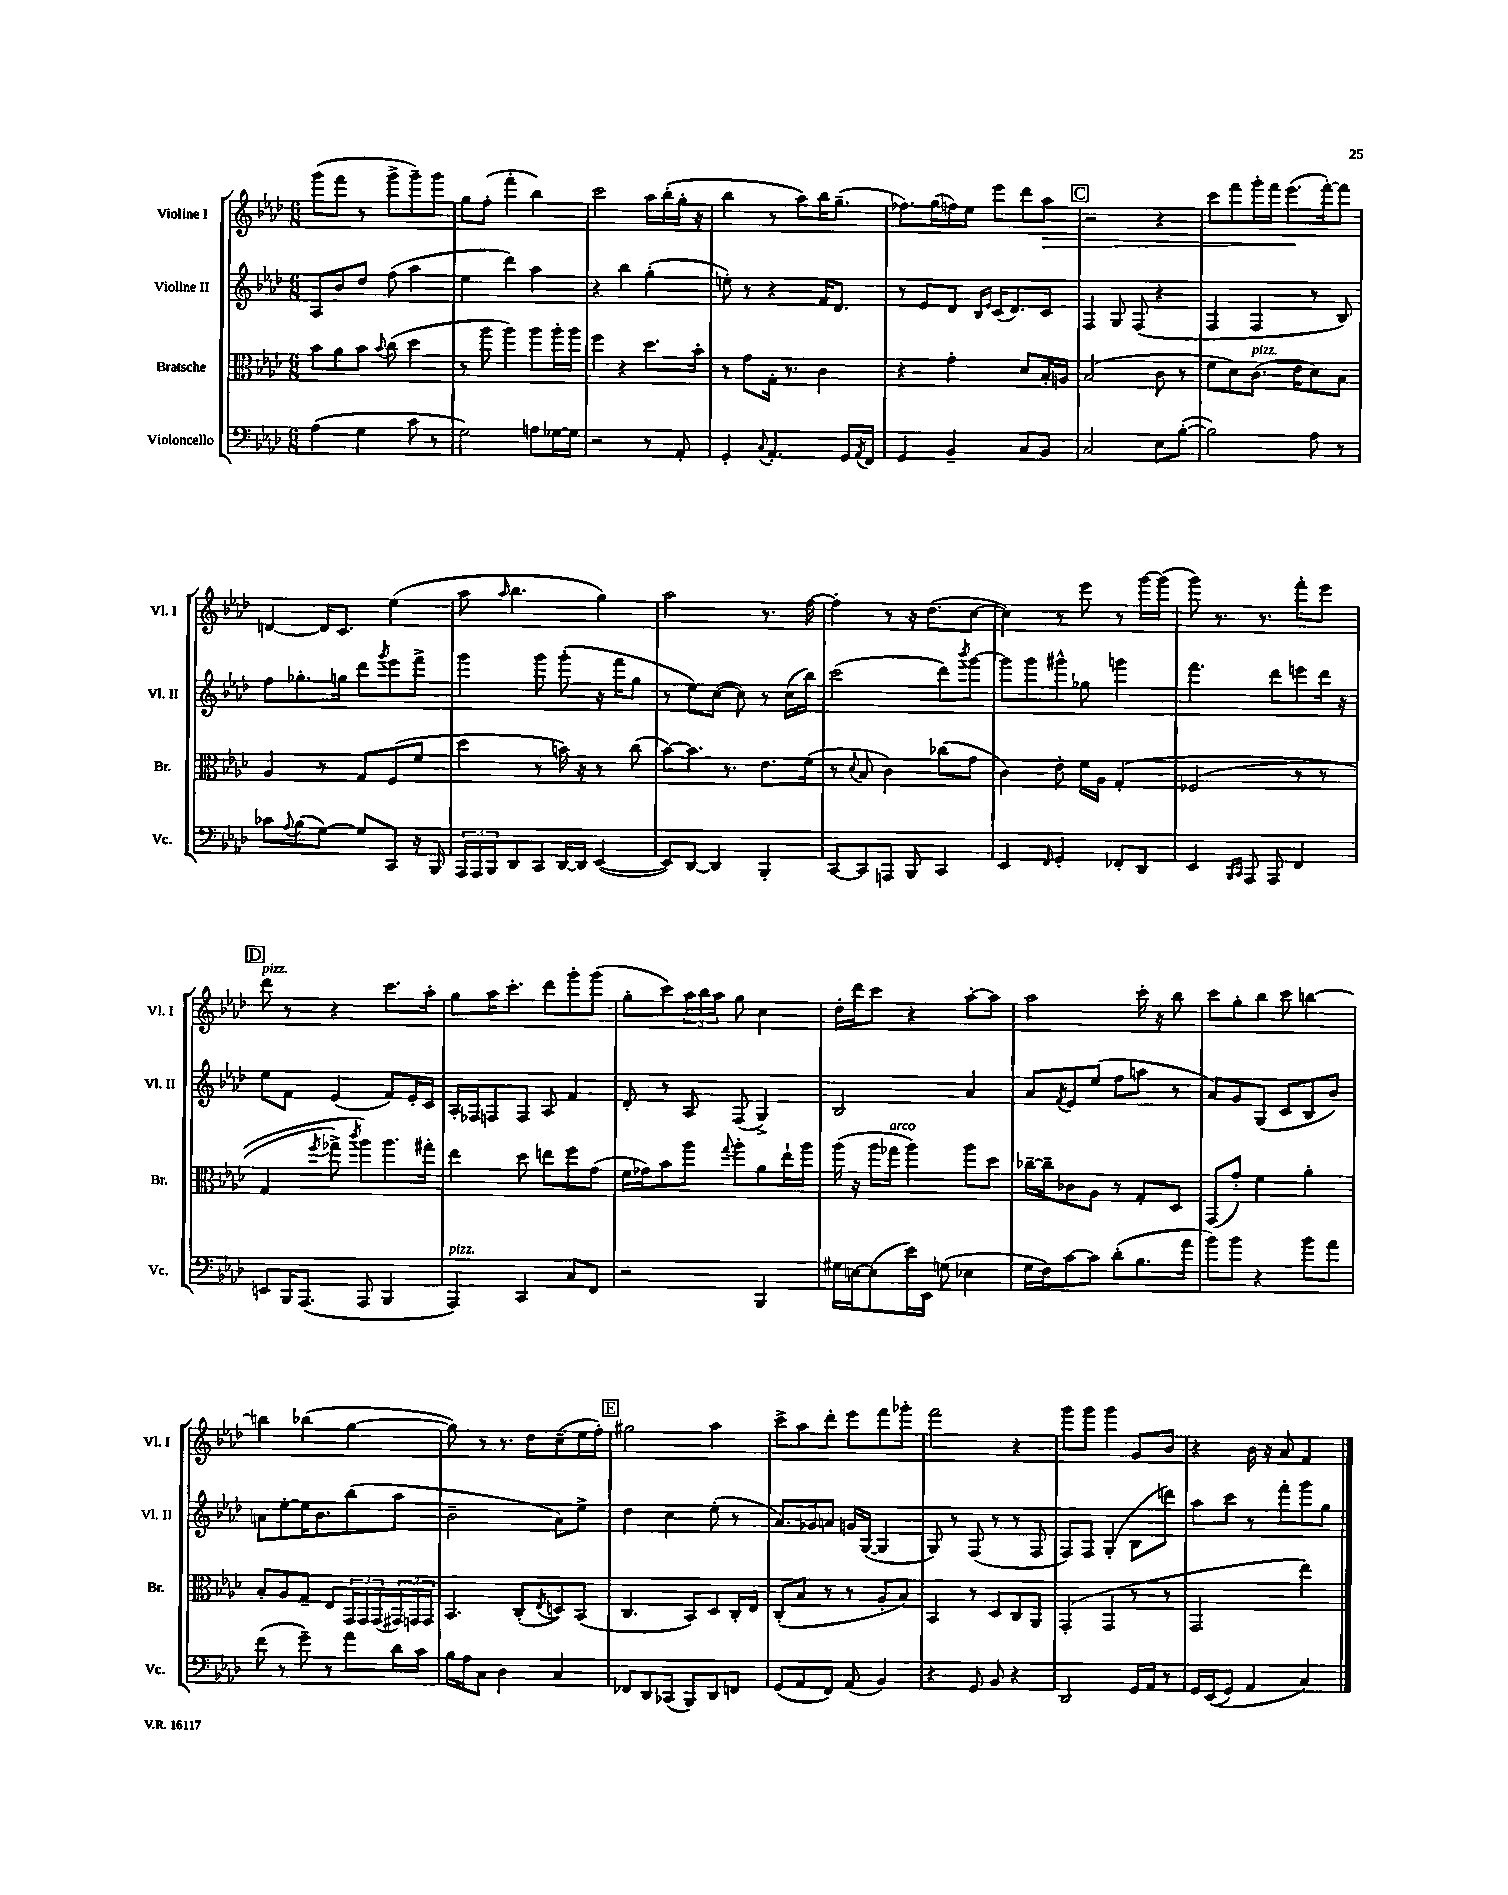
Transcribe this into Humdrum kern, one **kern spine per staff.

**kern	**kern	**kern	**kern	**dynam
*part4	*part3	*part2	*part1	*part1
*staff4	*staff3	*staff2	*staff1	*staff1
*I"Violoncello	*I"Bratsche	*I"Violine II	*I"Violine I	*
*I'Vc.	*I'Br.	*I'Vl. II	*I'Vl. I	*
*clefF4	*clefC3	*clefG2	*clefG2	*
*k[b-e-a-d-]	*k[b-e-a-d-]	*k[b-e-a-d-]	*k[b-e-a-d-]	*
*M6/8	*M6/8	*M6/8	*M6/8	*
=80	=80	=80	=80	=80
(4A-\	8b-\L	8A-/L	(8ggg\L	.
.	8a-\	8b-/	8fff\J	.
4G\	8b-\J	8dd-/J	8r	.
.	8qqb-/	.	.	.
.	(8cc\	(8ff\	8ggg^\L	.
8c\	4dd-\	4aa-\	8ggg~\)	.
8r	.	.	8ggg\J	.
=81	=81	=81	=81	=81
2G\)	8r	4ee-\	8gg\L	.
.	8aa-\	.	(8ff'\J	.
.	4aa-\)	4ddd-\)	4fff'\	.
8An\L	8aa-\L	4aa-\	4bb-\)	.
[16G-X\L	16aa-'\L	.	.	.
16G-\JJ]	16aa-\JJ	.	.	.
=82	=82	=82	=82	=82
2r	4ff\	4r	2ccc\	.
.	4r	4bb-\	.	.
8r	8.dd-\L	(4gg'\	16aa-\LL	.
.	.	.	(16bb-'\	.
8AA-'/	.	.	16gg'\JJ	.
.	16b-'\Jk	.	16r	.
=83	=83	=83	=83	=83
4GG'/	8r	8een'\)	4bb-\	.
.	8g\L	8r	.	.
8qqC/	.	.	.	.
4.AA-'/	16G'\Jk	4r	8r	.
.	8.r	.	.	.
.	.	.	8aa-\L)	.
.	4c\	16f/KL	16bb-\K	.
.	.	8.d-/J	(8.gg~\J	.
16GG/LL	.	.	.	.
8qAA-/	.	.	.	.
16FF/JJ	.	.	.	.
=84	=84	=84	=84	=84
4GG/	4r	8r	8.ff-X\L)	.
.	.	8e-/L	.	.
.	.	.	(16gg\L	.
4BB-~/	4g'\	8d-/J	16ffn\)	.
.	.	.	16ee-\JJ	.
.	.	16qqB-/LL	.	.
.	.	16qqe-/JJ	.	.
.	.	(16c/KL	8eee-\L	.
.	.	8.d-/)	.	.
8C/L	8d-/L	.	8ddd-\	.
!	!	!	!	!LO:HP:b
8BB-/J	16B-'/L	8c/J	8aa-\J	>
.	16An/JJ	.	.	.
!!LO:REH:place=s1:t=C
=85	=85	=85	=85	=85
2C/	(2B-/	4F/	2r	.
.	.	8G/	.	.
.	.	(8F/	.	.
8E-\L	8c\	4r	4r	.
([8B-'\J	8r	.	.	.
=86	=86	=86	=86	=86
2B-\])	8f\L	4F/	8ccc\L	.
.	8d-\)	.	8fff\	.
!	!LO:TX:a:i:t=pizz.	!	!	!
.	(8.c\J	4F/	16ggg'\L	.
.	.	.	16fff\JJ	.
.	.	.	(8.eee-\L	.
.	16e-\KL	.	.	.
8A-\	8d-\)	8r	.	.
.	.	.	[16fff'\k)	]
8r	8B-\J	8B-/)	8fff\J]	.
!!LO:LB:g=z
=87	=87	=87	=87	=87
8c-X\L	4A-/	8ff\L	[4dn/	.
8qqA-/	.	.	.	.
(8B-\	.	8.gg-X'\	.	.
[8G\J)	8r	.	16d/KL]	.
.	.	16ggn\Jk	8.c/J	.
8G/L]	8G/L	8ddd-\L	.	.
.	.	8qggg/	.	.
8CC/J	(8F/	8eee-\	(4ee-\	.
16r	8f/J	8fff^\J	.	.
16BBB-/	.	.	.	.
=88	=88	=88	=88	=88
24AAA-/LL	4dd-\	4ggg\	8aa-\	.
24AAA-/	.	.	.	.
24BBB-/J	.	.	.	.
.	.	.	16qqaa-/	.
8DD-/	.	.	4.bb-\	.
8CC/J	8r	8ggg\	.	.
[16DD-/LL	16bn\)	(8ggg'\	.	.
16DD-/JJ]	16r	.	.	.
([4EE-/	8r	16r	4gg\)	.
.	.	16fff\KL	.	.
.	(8cc\	8gg\J	.	.
=89	=89	=89	=89	=89
8EE-/L])	[8b-\L)	8r	2aa-\	.
[8DD-/J	8.b-\J]	8ee-\L)	.	.
4DD-/]	.	([8cc\J	.	.
.	8.r	.	.	.
.	.	8cc\])	.	.
4BBB-'/	8.e-\L	8r	8.r	.
.	.	(16cc\LL	.	.
.	(16f\Jk	16bb-\JJ)	[16ff\	.
=90	=90	=90	=90	=90
[8CC/L	8r	(2ccc\	4ff'\]	.
.	8qqd-/	.	.	.
8CC/]	8B-/	.	.	.
8AAAn/J	4c\)	.	8r	.
8BBB-/	.	.	16r	.
.	.	.	(8.dd-\L	.
4CC/	(8cc-X\L	8ddd-\L)	.	.
.	.	8qbbb-/	.	.
.	8g\J	[8ggg\J	[8cc\J	.
=91	=91	=91	=91	=91
4EE-/	4c\)	8ggg\L]	4cc\])	.
.	.	8ggg\	.	.
16qqFF/	.	.	.	.
4GG'/	8e-'\	8ggg#X^^\J	8r	.
.	16f\LL	8gg-X\	8eee-\	.
.	16A-\JJ	.	.	.
8FF-X'/L	(4G'/	4gggn\	8r	.
8DD-/J	.	.	[16ggg\LL	.
.	.	.	(16ggg\JJ]	.
=92	=92	=92	=92	=92
4EE-/	(2F-X/	4.fff\	8ggg\)	.
.	.	.	8.r	.
16qqBBB-/LL	.	.	.	.
16qqCC/JJ	.	.	.	.
8AAA-/	.	.	.	.
.	.	.	8.r	.
8AAA-/	.	8ddd-\L	.	.
4FF/	8r	8eeen\	8fff'\L	.
.	8r	16ddd-\Jk	8eee-\J	.
.	.	16r	.	.
!!LO:LB:g=z
!!LO:REH:place=s1:t=D
=93	=93	=93	=93	=93
!	!	!	!LO:TX:a:i:t=pizz.	!
8EEn/L	4G/	8ee-\L	8ddd-\	.
16BBB-/K	.	8f\J	8r	.
(8.AAA-/J	.	.	.	.
.	8qff/	.	.	.
.	8gg-X^\)	(4e-/	4r	.
.	8qccc/	.	.	.
8AAA-/	8aa-\L)	.	.	.
4BBB-/	8.aa-\	8f/L)	8.ccc\L	.
.	.	16e-'/L	.	.
.	16gg#X'\Jk	16c/JJ	16aa-'\Jk	.
=94	=94	=94	=94	=94
!LO:TX:a:i:t=pizz.	!	!	!	!
4AAA-/)	4ee-\	16A-'/LL	8gg\L	.
.	.	16F-X/J	.	.
.	.	8Fn/	16aa-\K	.
.	.	.	8.ccc'\J	.
4CC/	8dd-\	8F/J	.	.
.	8een\L	8A-/	8ddd-\L	.
8C/L	8ff\	4f/	8ggg'\	.
8FF/J	(8g\J	.	(8ggg\J	.
=95	=95	=95	=95	=95
2r	16f\LL	8d-'/	8gg'\L	.
.	16g-X\J)	.	.	.
.	8b-\	8r	8ccc\)	.
.	8aa-\J	8A-/	24aa-\L	.
.	.	.	24bb-\	.
.	.	.	24aa-\JJ	.
.	8qqgg/	.	.	.
.	8aa-'\L	(8F/	8gg\	.
4BBB-/	8a-\	4G^/)	4cc\	.
.	16ee-`\L	.	.	.
.	16aa-\JJ	.	.	.
=96	=96	=96	=96	=96
16G#X\LL	(16aa-\	2B-/	16dd-'\LL	.
[16En\J	16r	.	16ddd-\J	.
(8E\]	16aa-\LL	.	8ccc\J	.
!	!LO:TX:a:i:t=arco	!	!	!
.	16gg-X\JJ	.	.	.
16e-\L)	4aa-\)	.	4r	.
16EE-\JJ	.	.	.	.
(8Gn\	.	.	.	.
4E-X\	8aa-\L	4a-/	[8aa-'\L	.
.	8dd-\J	.	8aa-\J]	.
=97	=97	=97	=97	=97
16G\LL	[16cc-X~\LL	8a-/L	2aa-\	.
16F\J)	16cc-~\J]	.	.	.
.	.	8qf/	.	.
[8c\	8c-X\	8e-/	.	.
8c\J]	8A-\J	(8ee-/J	.	.
(8d-'\L	8r	8ff\L	.	.
8.B-\	8G'/L	8aan\J	16ccc'\	.
.	.	.	16r	.
.	8D-/J	8r	8bb-\	.
16a-\Jk	.	.	.	.
=98	=98	=98	=98	=98
8b-\L)	(8GG/L	8a-/L)	8ccc\L	.
8b-\J	8g'/J)	8g/	8gg'\	.
4r	4f\	(8G/J	8bb-\J	.
.	.	8c/L	8ccc\	.
8b-\L	4a-'\	8B-/	[4bbn\	.
8a-\J	.	8b-/J)	.	.
!!LO:LB:g=z
=99	=99	=99	=99	=99
(8f\	8B-'/L	8an\L	4bbn\]	.
8r	8A-/	[8ee-'\	.	.
8g~\)	8G~/J	16ee-\K]	(4bb-X\	.
.	.	8.b-\	.	.
8r	8E-/L	.	.	.
8a-\L	24GG/L	(8bb-\	[4gg\	.
.	24GG/	.	.	.
.	(24GG/	.	.	.
16d-\L	24GG#X/)	8aa-\J	.	.
.	24GGn/	.	.	.
16c\JJ	.	.	.	.
.	24GG/JJ	.	.	.
=100	=100	=100	=100	=100
16B-\LL	4.BB-/	2b-~\	8gg\])	.
16A-\J	.	.	.	.
8C\J	.	.	8r	.
4D-\	.	.	8.r	.
.	(8C'/L	.	.	.
.	.	.	16dd-\KL	.
.	8qE-/	.	.	.
4C/	8Dn/)	8a-\L)	(8cc~\	.
.	(8BB-/J	8ee-^\J	16ee-\L	.
.	.	.	16ff'\JJ)	.
!!LO:REH:place=s1:t=E
=101	=101	=101	=101	=101
8FF-X/L	4.C/	4dd-\	2gg#X\	.
8DD-/	.	.	.	.
(8CC-X/J	.	4cc\	.	.
8BBB-/L)	8BB-/L)	.	.	.
8DD-/	8D-/	(8ee-'\	4aa-\	.
8FFn/J	16C'/L	8r	.	.
.	16E-/JJ	.	.	.
=102	=102	=102	=102	=102
(8GG/L	(8C'/L	8.a-/L)	8ccc^\L	.
8AA-/	8B-/J	.	8aa-\	.
.	.	16g-X/k	.	.
8FF/J)	8r	8an/J	8ddd-'\J	.
(8AA-/	8r	16gn/LL	8eee-\L	.
.	.	([16G/JJ	.	.
4BB-/)	8A-'/L	4G/]	8fff\	.
.	8B-/J)	.	8ggg-X'\J	.
=103	=103	=103	=103	=103
4r	4BB-/	8G/)	2fff\	.
.	.	8r	.	.
8GG/	8r	(8F/	.	.
8BB-/	8D-/L	8r	.	.
4r	8C/	8r	4r	.
.	8AA-/J	8F/	.	.
=104	=104	=104	=104	=104
2DD-/	(4GG'/	8F/L)	8ggg\L	.
.	.	8F/J	8ggg\J	.
.	4GG/	(4G'/	4ggg\	.
16GG/LL	8r	8B-\L	8g/L	.
16AA-/JJ	.	.	.	.
8r	8r	8dddn\J)	8b-/J	.
=105	=105	=105	=105	=105
16GG/LL	2GG/	8aa-\L	4r	.
((16EE-/J	.	.	.	.
8GG/J)	.	8ccc\J	.	.
4AA-/	.	8r	16b-\	.
.	.	.	16r	.
.	.	8fff'\L	8a-/	.
4C/)	4ee-\)	8ggg\	4f/	.
.	.	8gg\J	.	.
==	==	==	==	==
*-	*-	*-	*-	*-
